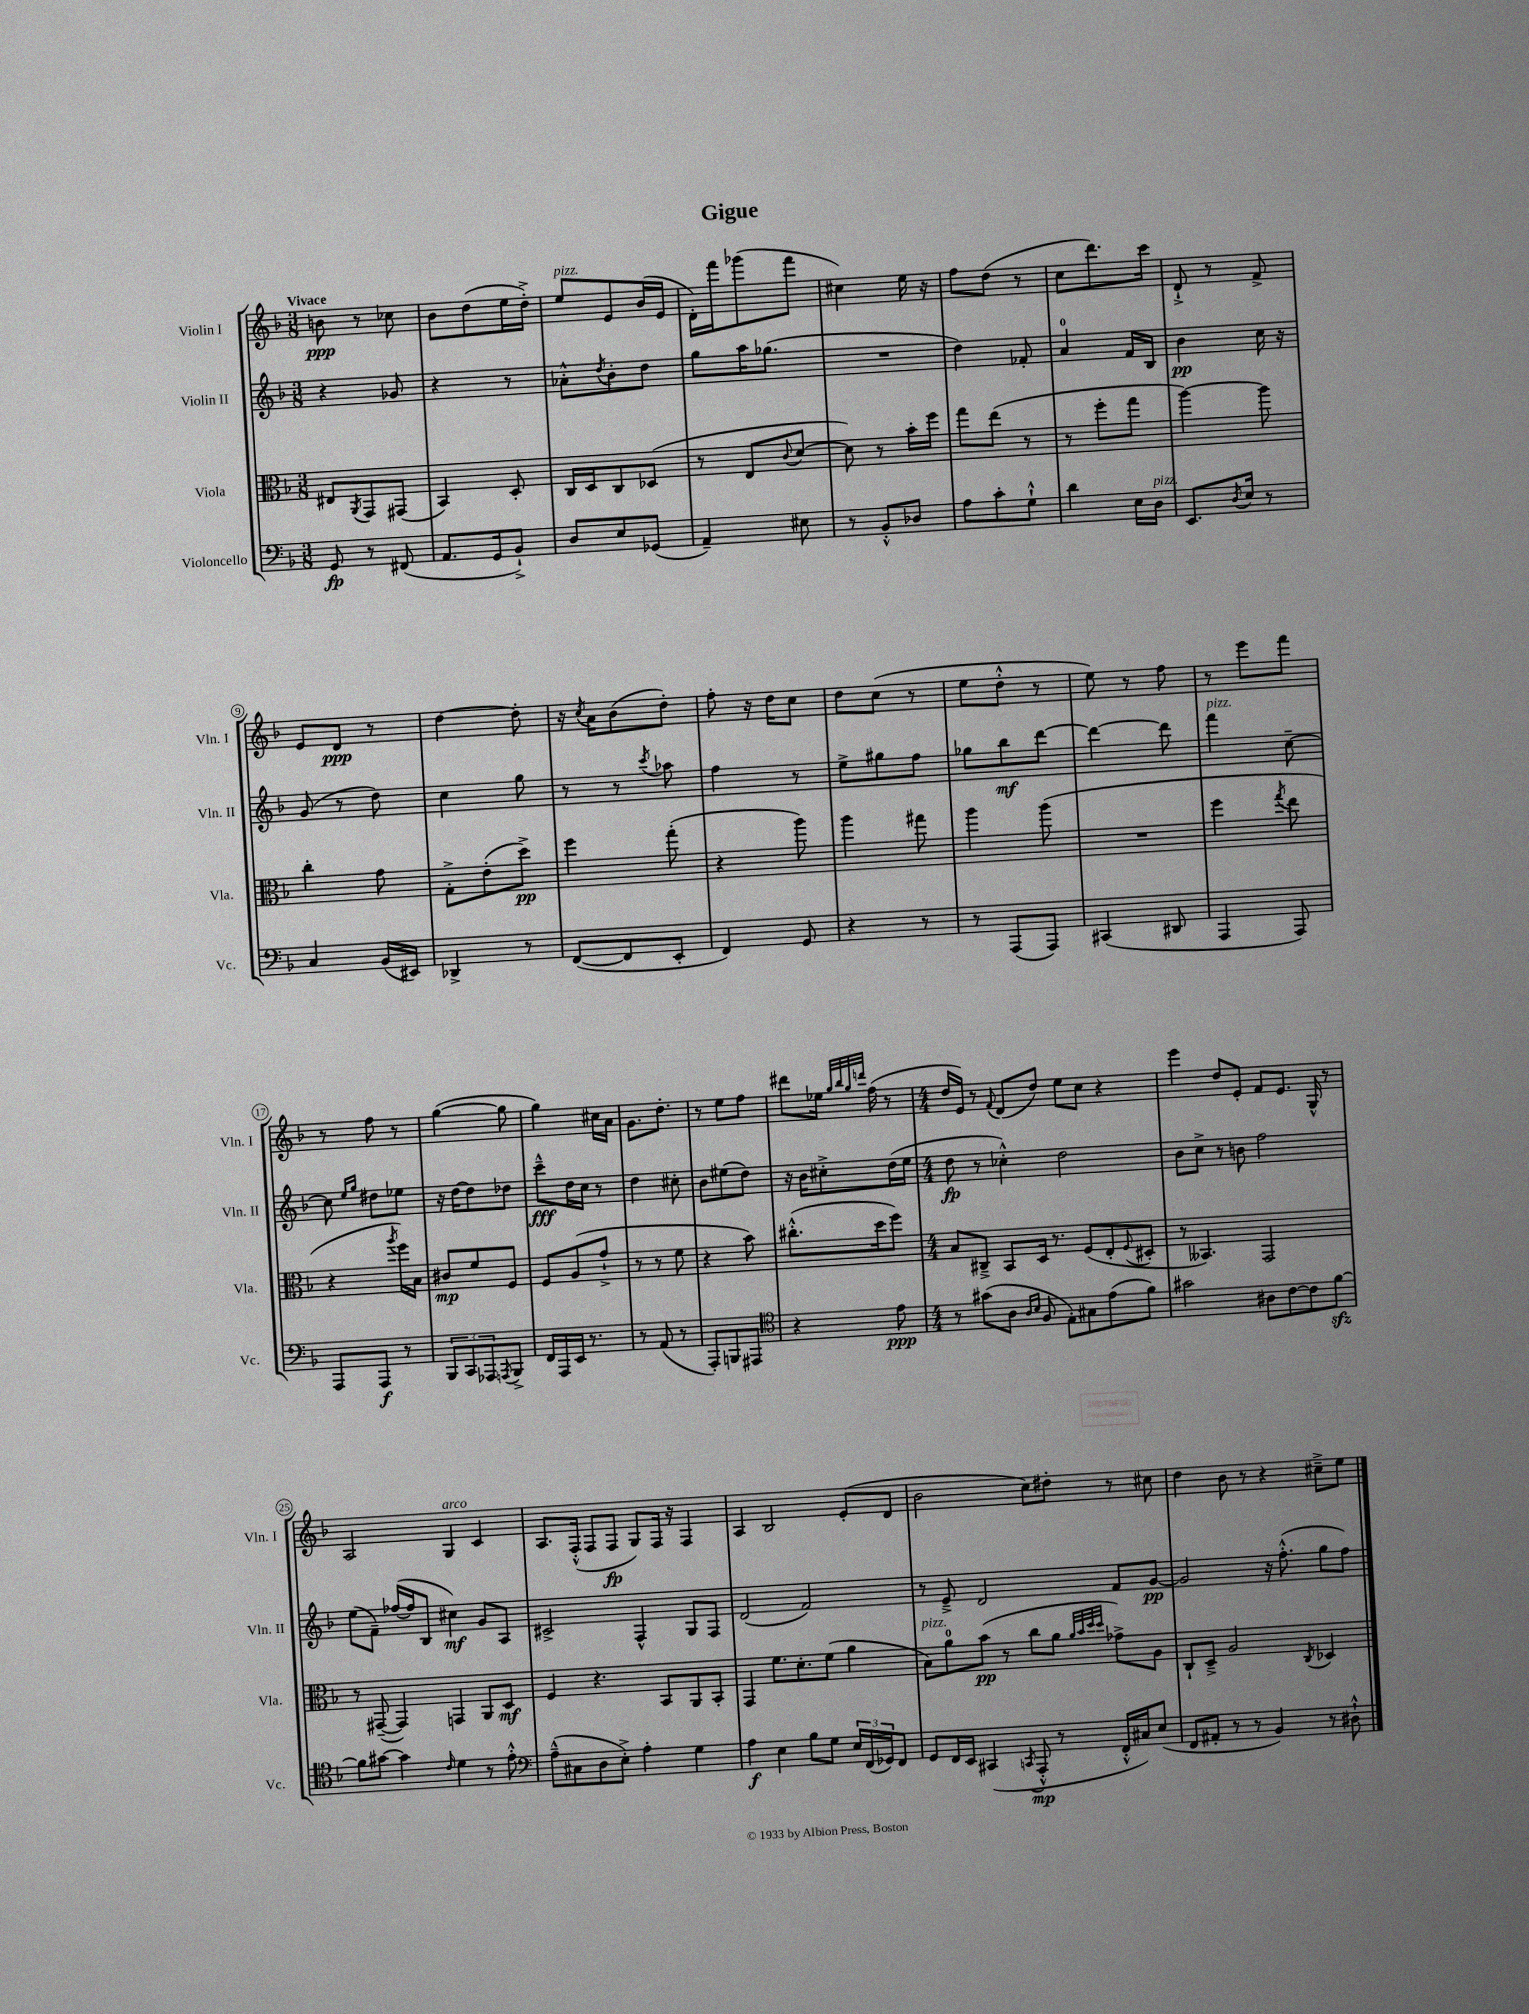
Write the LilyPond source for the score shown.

\header { title = "Gigue" }
<<
\new StaffGroup <<
\new Staff = "s0" \with { instrumentName = "Violin I" shortInstrumentName = "Vln. I" } {
    \clef treble \key f \major \numericTimeSignature \time 3/8 \tempo "Vivace"
    b'8\ppp r8 ces''8 |
    bes'8 d''8( e''16 d''16-.->) |
    e''8^\markup { \italic "pizz." } e'8 bes'16( e'16 |
    d'16-.) f'''16 ges'''8( f'''8 |
    cis''4) e''16 r16 |
    f''8 d''8( r8 |
    c''8 d'''8.) c'''16 |
    d'8-!-> r8 f'8-> |
    e'8 d'8\ppp r8 |
    d''4~ d''8-. |
    r16 \acciaccatura { c''8 } a'16 bes'8( d''8-.) |
    f''8-. r16 d''16 c''8 |
    d''8 c''8( r8 |
    e''8 d''8-.-^ r8 |
    e''8) r8 f''8 |
    r8 e'''8 f'''8 |
    r8 f''8 r8 |
    g''4~( g''8 |
    g''4) cis''16 a'16 |
    g'8. d''8.-. |
    r8 e''8 f''8 |
    dis'''8 ees''16 \grace { g''32 bes''32 g''32 d'''32 } f''16( r8 |
    \numericTimeSignature \time 4/4 d''16 e'16) r8 \appoggiatura { f'8 } d'8( d''8) e''8 c''8 r4 |
    e'''4 d''8 e'8-. f'8 e'8. g16-^ r8 |
    a2 g4^\markup { \italic "arco" } c'4 |
    a8. f16-.-^( f8 f8\fp g8) f16 r16 f4 |
    a4 bes2 e'8-.( d'8 |
    bes'2 c''8) dis''8-. r8 cis''8 |
    d''4 bes'8 r8 r4 cis''8---> e''8 \bar "|." |
}
\new Staff = "s1" \with { instrumentName = "Violin II" shortInstrumentName = "Vln. II" } {
    \clef treble \key f \major \numericTimeSignature \time 3/8
    r4 ges'8 |
    r4 r8 |
    aes'8-.-^ \acciaccatura { d''8 } bes'8-. d''8 |
    g''8 a''16 ges''8.( |
    R4. |
    d''4) fes'8-. |
    a'4-0 f'16 bes16 |
    bes'4\pp c''16 r16 |
    g'8( r8 d''8) |
    c''4 g''8 |
    r8 r8 \acciaccatura { c'''8 } aes''8 |
    f''4 r8 |
    e''8-> gis''8 f''8 |
    ges''8 bes''8\mf d'''8~ |
    d'''4~ d'''8 |
    f'''4^\markup { \italic "pizz." } c''8~-- |
    c''8 \grace { e''16 g''16 } dis''8 ees''8 |
    r16 d''16~ d''8 des''8 |
    c'''8---^\fff d''16 c''16 r8 |
    d''4 cis''8-. |
    bes'8 eis''8( d''8) |
    r16 bes'16 cis''8-.-> d''16( e''16 |
    \numericTimeSignature \time 4/4 d''8\fp r8 ces''4-.-^) d''2 |
    bes'8 c''8-> r8 b'8 f''2 |
    e''8( f'8--) fes''16~( fes''16 bes8 cis''4\mf) g'8 a8 |
    cis'2-> f4-^ g8 f8 |
    d'2( f'2) |
    r8 e'8---> d'2 f'8 g'8~\pp |
    g'2 r16 f''8.-.-^( g''8 f''8) \bar "|." |
}
\new Staff = "s2" \with { instrumentName = "Viola" shortInstrumentName = "Vla." } {
    \clef alto \key f \major \numericTimeSignature \time 3/8
    eis8 \acciaccatura { a,8 } g,8 gis,8( |
    bes,4) d8-. |
    c16 d16 c8 des8( |
    r8 e8 \appoggiatura { c'8 } d'8~ |
    d'8) r8 bes'16-. f''16 |
    g''8 e''8( r8 |
    r8 f''8-. g''8 |
    a''4~) a''8 |
    c''4-. g'8 |
    g8-.-> e'8-.( d''8->\pp) |
    f''4 g''8-.( |
    r4 a''8) |
    a''4 gis''8 |
    a''4 a''8( |
    R4. |
    f''4 \acciaccatura { g''8 } e''8 |
    r4 \acciaccatura { a''8 } f''16) bes16 |
    cis'8\mp f'8 f8 |
    f8 a8( g'8-!-> |
    r8 r8 f'8 |
    r4 bes'8) |
    cis''8.-.-^( d''16 f''8) |
    \numericTimeSignature \time 4/4 bes8 cis8---> bes,8 d16 r8. f8( e8-. \appoggiatura { f8 } dis8-. |
    r8 beses,4.) g,2 |
    r8 gis,8~--( gis,4) g,4 a,8 d8\mf |
    f4 r4. bes,8 a,8 bes,8-. |
    g,4 f'8. d'8.-. f'8( a'4 |
    bes8^\markup { \italic "pizz." }) a'8-0 bes'8\pp( r8 c''8 a'8 \grace { a'32 bes'32 d''32 d''32 } ges'8->) a8 |
    c8-! d8---> a2 \acciaccatura { c8 } des4 \bar "|." |
}
\new Staff = "s3" \with { instrumentName = "Violoncello" shortInstrumentName = "Vc." } {
    \clef bass \key f \major \numericTimeSignature \time 3/8
    g,8\fp r8 fis,8( |
    a,8. g,16 bes,8-!->) |
    d8 e8 ges,8( |
    a,4--) eis8 |
    r8 bes,8-.-^ des8 |
    a8 c'8-. g8-!-^ |
    d'4 e16 d16^\markup { \italic "pizz." } |
    e,8. \acciaccatura { d8 } e16 r8 |
    c4 bes,16( eis,16) |
    des,4-> r8 |
    f,8~( f,8 e,8-. |
    f,4) g,8 |
    r4 r8 |
    r8 a,,8( a,,8) |
    cis,4( dis,8 |
    a,,4 a,,8) |
    a,,8 a,,8\f r8 |
    \tuplet 3/2 { bes,,8 c,8 aes,,8 } \acciaccatura { a,,8 } bes,,8-> |
    f,16 a,,16 e,16 r8. |
    r8 a,8( r8 |
    a,,8-.) b,,8 ais,,8 |
    \clef tenor r4 e'8\ppp |
    \numericTimeSignature \time 4/4 r8 gis'8( a8 \grace { a16 bes16 } f8 e8-.) gis8 e'8( f'8) |
    gis'2 ais8 c'8~ c'8 f'8~\sfz |
    f'8 gis'8~ gis'4 \grace { c'16 } d'4 r8 e'8-.-^ |
    \clef bass a8---^( cis8 d8 e8-.->) a4-. g4 |
    a4\f e4 bes8 g8 \tuplet 3/2 { e16 f,16( ges,16) } f,8 |
    g,8 f,16 e,16 cis,4( \acciaccatura { c,8 } a,,8-.-^\mp r8 f,16-.-^ cis16) e8( |
    f,8 ais,8-. r8 r8 bes,4) r8 dis8-!-^ \bar "|." |
}
>>
>>
\layout { \context { \Score \override BarNumber.stencil = #(make-stencil-circler 0.1 0.3 ly:text-interface::print) } }
